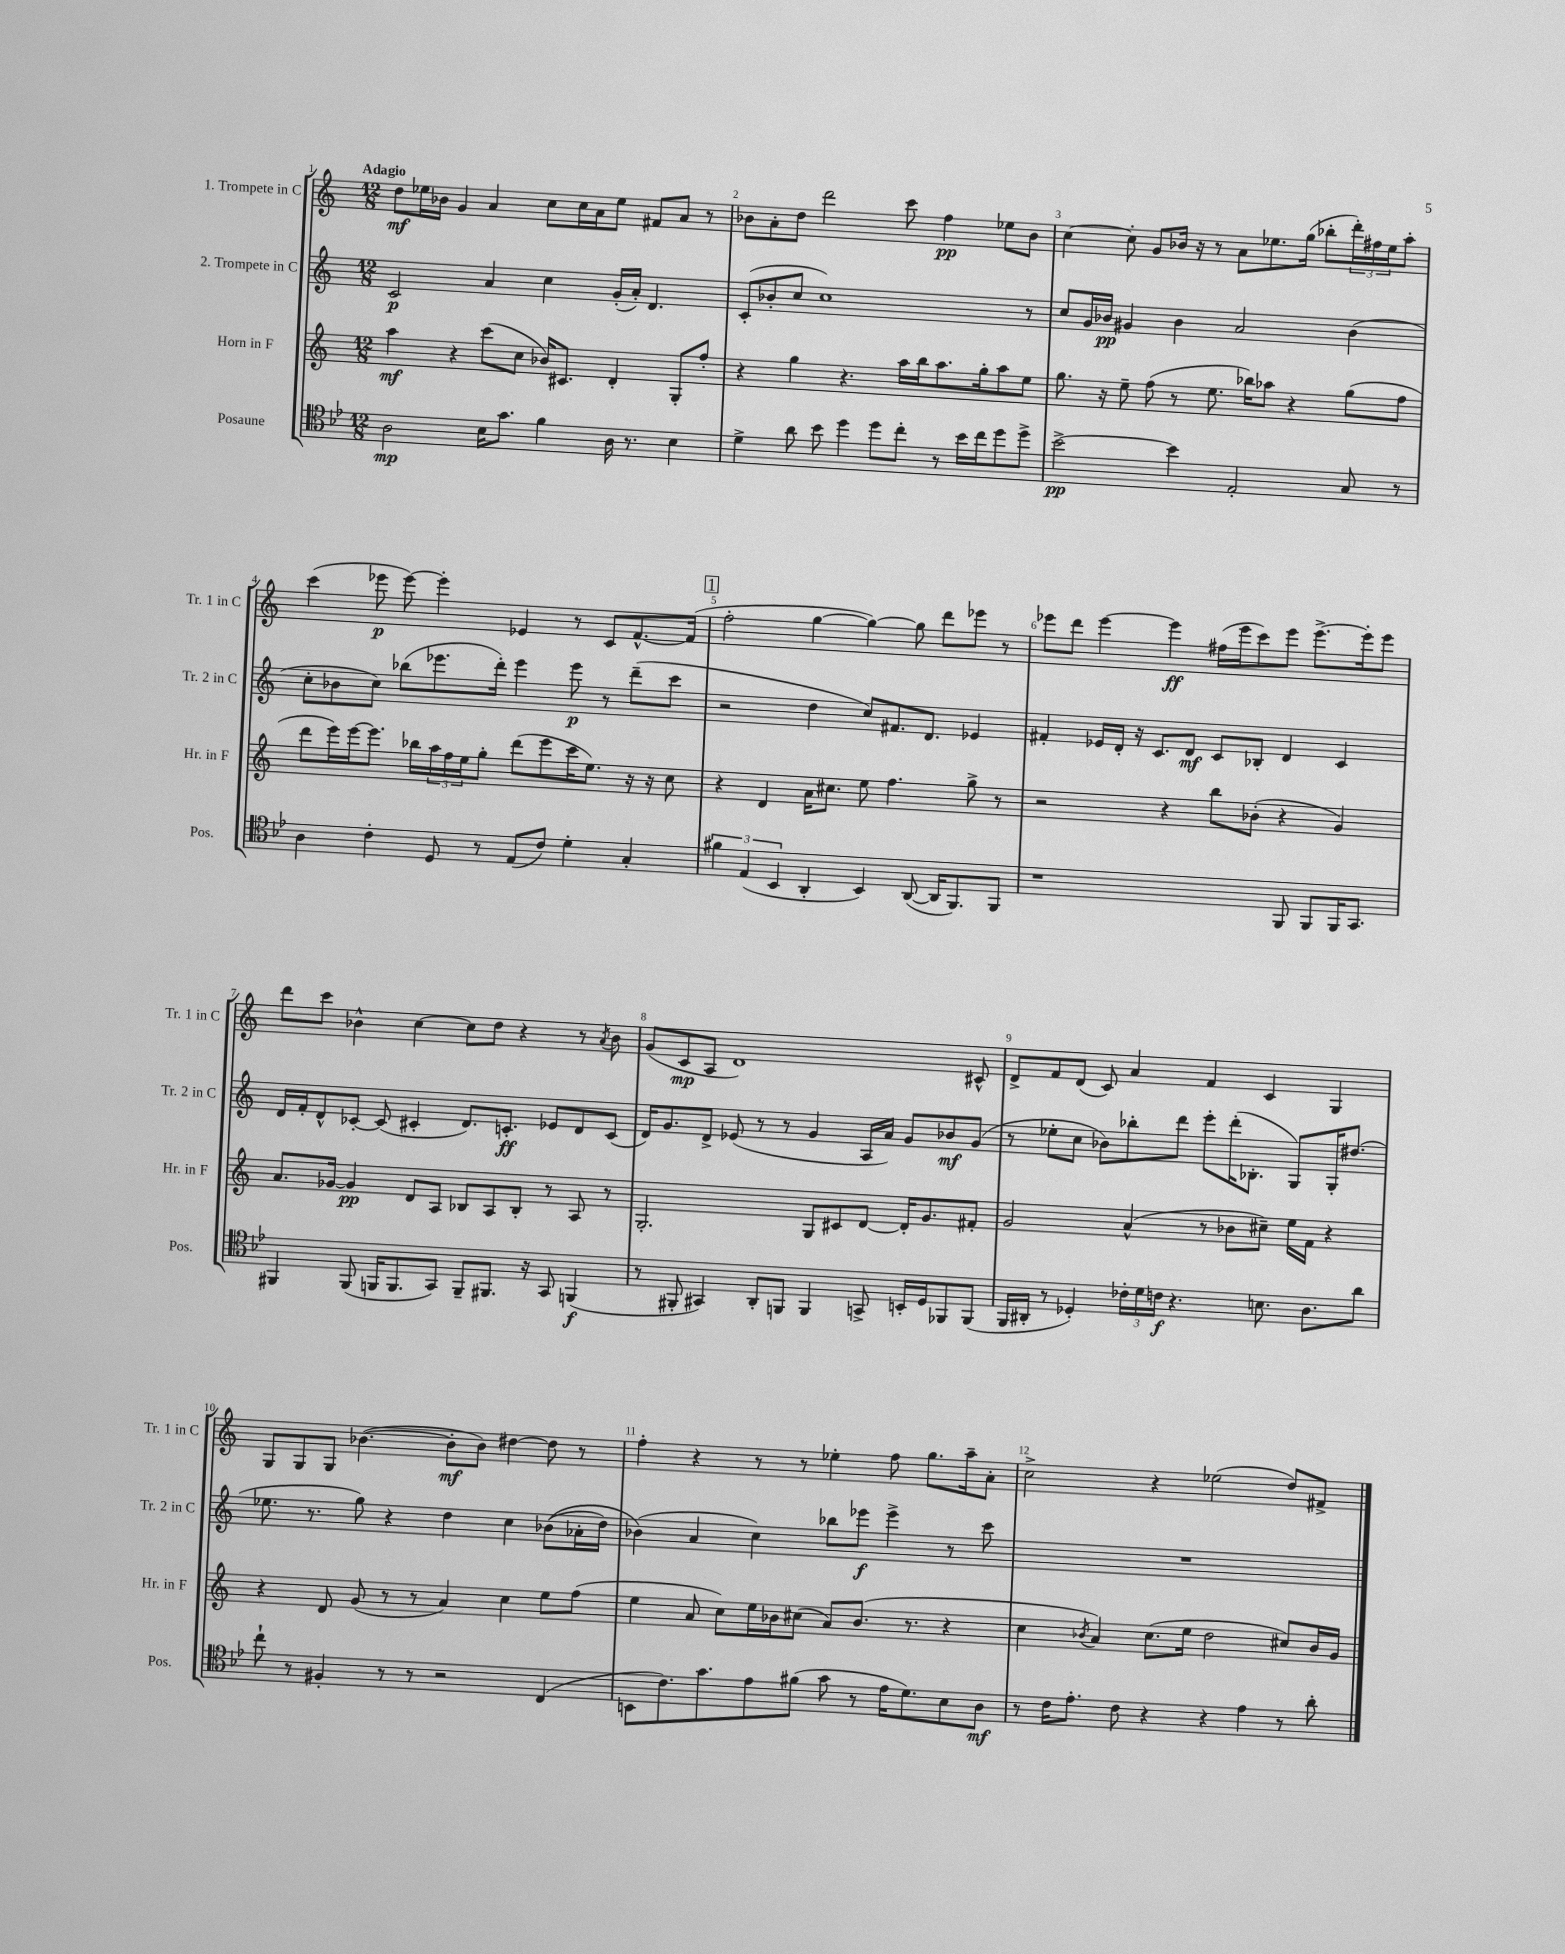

**kern	**dynam	**kern	**dynam	**kern	**dynam	**kern	**dynam
*part4	*part4	*part3	*part3	*part2	*part2	*part1	*part1
*staff4	*staff4	*staff3	*staff3	*staff2	*staff2	*staff1	*staff1
*I"Posaune	*	*I"Horn in F	*	*I"2. Trompete in C	*	*I"1. Trompete in C	*
*I'Pos.	*	*I'Hr. in F	*	*I'Tr. 2 in C	*	*I'Tr. 1 in C	*
*clefC4	*	*clefG2	*	*clefG2	*	*clefG2	*
*k[b-e-]	*	*k[]	*	*k[]	*	*k[]	*
*M12/8	*	*M12/8	*	*M12/8	*	*M12/8	*
=1	=1	=1	=1	=1	=1	=1	=1
!	!	!	!	!	!	!LO:TX:a:B:t=Adagio	!
2A\	mp	4aa\	mf	2c/	p	8dd\L	mf
.	.	.	.	.	.	16ee-X\L	.
.	.	.	.	.	.	16b-X\JJ	.
.	.	4r	.	.	.	4g/	.
16B-\KL	.	(8ccc\L	.	4a/	.	4a/	.
8.g\J	.	.	.	.	.	.	.
.	.	8cc\J	.	.	.	.	.
4f\	.	16b-X/KL)	.	4cc\	.	8cc\L	.
.	.	8.c#X/J	.	.	.	.	.
.	.	.	.	.	.	16cc\L	.
.	.	.	.	.	.	16a\J	.
16A\	.	4d'/	.	(16g'/LL	.	8ee-\J	.
8.r	.	.	.	16a'/JJ)	.	.	.
.	.	.	.	4.d/	.	8f#X/L	.
4B-\	.	8G'/L	.	.	.	8a/J	.
.	.	8ff'/J	.	.	.	8r	.
=2	=2	=2	=2	=2	=2	=2	=2
4d^\	.	4r	.	(8c'/L	.	8b-X\L	.
.	.	.	.	8b-X'/	.	8a'\	.
8a\	.	4gg\	.	8cc/J	.	8dd\J	.
8b-\	.	.	.	1cc)	.	2ddd\	.
4dd\	.	4.r	.	.	.	.	.
8dd\L	.	.	.	.	.	.	.
8cc'\J	.	16aa\LL	.	.	.	8ccc\	.
.	.	16bb\J	.	.	.	.	.
8r	.	8.aa\	.	.	.	4ff\	pp
16b-\LL	.	.	.	.	.	.	.
16cc\J	.	16gg'\k	.	.	.	.	.
8dd\	.	8aa\	.	.	.	8ee-X\L	.
8dd^\J	.	8ee\J	.	8r	.	8b-\J	.
=3	=3	=3	=3	=3	=3	=3	=3
[2b-^\	pp	8.gg\	.	8cc/L	.	[4cc\	.
.	.	.	.	16g/L	.	.	.
.	.	16r	.	16b-X/JJ	pp	.	.
.	.	8ee~\	.	4g#X/	.	8cc'\]	.
.	.	(8ff\	.	.	.	8g/L	.
4b-\]	.	8r	.	4b-\	.	16b-X/Jk	.
.	.	.	.	.	.	16r	.
.	.	8.ee\	.	.	.	8r	.
2E-'/	.	.	.	2a/	.	8a\L	.
.	.	16bb-X\KL)	.	.	.	.	.
.	.	8aa-X\J	.	.	.	8.ee-X\	.
.	.	4r	.	.	.	.	.
.	.	.	.	.	.	(16gg\Jk	.
.	.	.	.	.	.	8bb-X'\L	.
8G/	.	(8gg\L	.	(4b-\	.	24ddd'\L)	.
.	.	.	.	.	.	24ff#X\	.
.	.	.	.	.	.	24ee-\J	.
8r	.	8ff\J	.	.	.	8aa'\J	.
!!LO:LB:g=z
=4	=4	=4	=4	=4	=4	=4	=4
4A\	.	8ddd\L	.	8cc'\L	.	(4ccc\	.
.	.	16eee\L)	.	8b-X\	.	.	.
.	.	[16eee\J	.	.	.	.	.
4c'\	.	8.eee\J]	.	8cc\J)	.	8eee-X\	p
.	.	.	.	(8bb-X\L	.	[8eee-\)	.
.	.	16bb-X\LL	.	.	.	.	.
8D/	.	24aa\	.	8.eee-X\	.	4eee-'\]	.
.	.	24ff\	.	.	.	.	.
.	.	24ee\J	.	.	.	.	.
8r	.	8gg'\J	.	.	.	.	.
.	.	.	.	16ddd'\Jk)	.	.	.
(8E-/L	.	(8ddd\L	.	4eee-\	.	4e-X/	.
8c/J)	.	8eee\	.	.	.	.	.
4d'\	.	16ccc\K	.	8eee-\	p	8r	.
.	.	8.ee\J)	.	.	.	.	.
.	.	.	.	8r	.	8c/L	.
4G'/	.	16r	.	(8ddd~\L	.	[8.f^^/	.
.	.	16r	.	.	.	.	.
.	.	8cc\	.	8ccc\J	.	.	.
.	.	.	.	.	.	(16f/Jk]	.
!!LO:REH:place=s1:t=1
=5	=5	=5	=5	=5	=5	=5	=5
6f#X\	.	4r	.	2r	.	2ff'\	.
(6E-/	.	.	.	.	.	.	.
.	.	4d/	.	.	.	.	.
6BB-/	.	.	.	.	.	.	.
4AA'/	.	16a\KL	.	4dd\	.	[4gg\	.
.	.	8.cc#X\J	.	.	.	.	.
4BB-/)	.	8ee\	.	8cc/L)	.	4gg\_)	.
.	.	4.ff\	.	8.f#X/	.	.	.
([8AA/	.	.	.	.	.	8gg\]	.
.	.	.	.	8.d/J	.	.	.
16AA/KL]	.	.	.	.	.	8ddd\L	.
8.FF/)	.	.	.	.	.	.	.
.	.	8gg^\	.	4e-X/	.	8eee-X\J	.
8FF/J	.	8r	.	.	.	8r	.
=6	=6	=6	=6	=6	=6	=6	=6
1r	.	2r	.	4f#X'/	.	8eee-X\L	.
.	.	.	.	.	.	8ddd\J	.
.	.	.	.	16e-X/LL	.	[4eee-\	.
.	.	.	.	16d'/JJ	.	.	.
.	.	.	.	16r	.	.	.
.	.	.	.	8.c/L	.	.	.
.	.	4r	.	.	.	4eee-\]	ff
.	.	.	.	8d/J	mf	.	.
.	.	8bb\L	.	8c/L	.	(16ff#X\LL	.
.	.	.	.	.	.	16eee-\J	.
.	.	(8b-X'\J	.	8B-X'/J	.	8ccc\)	.
8FF/	.	4r	.	4d/	.	8eee-\J	.
8FF/L	.	.	.	.	.	[8.eee-^\L	.
16FF/K	.	4g/)	.	4c/	.	.	.
8.GG/J	.	.	.	.	.	16eee-'\k]	.
.	.	.	.	.	.	8eee-\J	.
!!LO:LB:g=z
=7	=7	=7	=7	=7	=7	=7	=7
4FF#X/	.	8.a/L	.	16d/LL	.	8ddd\L	.
.	.	.	.	16f'/J	.	.	.
.	.	.	.	8d^^/	.	8ccc\J	.
.	.	[16g-X/Jk	.	.	.	.	.
(8FF#/	.	4g-/]	pp	[8c-X'/J	.	4b-X^^\	.
16FFn/KL	.	.	.	(8c-/]	.	.	.
8.FF/	.	.	.	.	.	.	.
.	.	8d/L	.	4c#X'/	.	[4cc\	.
8GG/J)	.	8A/J	.	.	.	.	.
8FF~/L	.	8B-X/L	.	8.d/L)	.	8cc\L]	.
8.FF#X/J	.	8A/	.	.	.	8dd\J	.
.	.	.	.	8.cn'/J	ff	.	.
.	.	8B-'/J	.	.	.	4r	.
16r	.	.	.	.	.	.	.
8GG/	.	8r	.	8e-X/L	.	.	.
(4FFn/	f	8A/	.	8d/	.	8r	.
.	.	.	.	.	.	8qa/	.
.	.	8r	.	(8c/J	.	8b-\	.
=8	=8	=8	=8	=8	=8	=8	=8
8r	.	2.G'/	.	16d/KL)	.	(8g/L	.
.	.	.	.	8.g/	.	.	.
8FF#X'/	.	.	.	.	.	8c/	mp
4GG#X/)	.	.	.	8d^/J	.	8A/J	.
.	.	.	.	(8e-X/	.	1d)	.
8AA'/L	.	.	.	8r	.	.	.
8FFn/J	.	.	.	8r	.	.	.
4FF/	.	8G/L	.	4g/	.	.	.
.	.	8c#X/	.	.	.	.	.
8GGn^/	.	[8d/J	.	16A/LL	.	.	.
.	.	.	.	16a/JJ)	.	.	.
16BBn'/LL	.	16d'/KL]	.	8g/L	.	.	.
16D/J	.	8.g/	.	.	.	.	.
8FF-X/	.	.	.	8b-X/	mf	.	.
(8FF-/J	.	8f#X'/J	.	(8g/J	.	8c#X^^/	.
=9	=9	=9	=9	=9	=9	=9	=9
16FF/LL	.	2g/	.	8r	.	8d^/L	.
16AA#X'/JJ	.	.	.	.	.	.	.
8r	.	.	.	8ee-X'\L	.	8f/	.
4D-X'/)	.	.	.	8cc\J	.	(8d/J	.
.	.	.	.	8b-X\L)	.	8c/)	.
24c-X'\LL	.	(4a^^/	.	8bb-X'\	.	4a/	.
24d\	.	.	.	.	.	.	.
24cn\JJ	f	.	.	.	.	.	.
4.r	.	.	.	8ddd\J	.	.	.
.	.	8r	.	8eee'\L	.	4f/	.
.	.	8b-X\L	.	(16ddd'\K	.	.	.
.	.	.	.	8.B-X'\J	.	.	.
8.Bn\	.	8cc#X~\J)	.	.	.	4c/	.
.	.	16ee\LL	.	8G/L)	.	.	.
8.A\L	.	16f\JJ	.	.	.	.	.
.	.	4r	.	16G'/K	.	4G/	.
.	.	.	.	(8.dd#X/J	.	.	.
8a\J	.	.	.	.	.	.	.
!!LO:LB:g=z
=10	=10	=10	=10	=10	=10	=10	=10
8cc`\	.	4r	.	8.ee-X\	.	8G/L	.
8r	.	.	.	.	.	8G/	.
.	.	.	.	8.r	.	.	.
4F#X'/	.	8d/	.	.	.	8G/J	.
.	.	(8g/	.	8gg\)	.	([4.b-X\	.
8r	.	8r	.	4r	.	.	.
8r	.	8r	.	.	.	.	.
2r	.	4a/)	.	4dd\	.	8b-'\L]	mf
.	.	.	.	.	.	8b-\J)	.
.	.	4cc\	.	4cc\	.	[4dd#X\	.
(4C/	.	8ee\L	.	((8b-X\L	.	8dd#\]	.
.	.	(8ff\J	.	16a-X'\L	.	8r	.
.	.	.	.	16dd\JJ)	.	.	.
=11	=11	=11	=11	=11	=11	=11	=11
8BBn\L	.	4ee\	.	(4b-X\)	.	4ff'\	.
8.c\)	.	.	.	.	.	.	.
.	.	8a/	.	4a/	.	4r	.
8.g\	.	.	.	.	.	.	.
.	.	8cc\L)	.	.	.	.	.
8e-\	.	16ee\L	.	4cc\)	.	8r	.
.	.	16b-X\J	.	.	.	.	.
(8f#X\J	.	(8cc#X\J	.	.	.	8r	.
8g\	.	8a/L)	.	8bb-X\L	.	4ee-X'\	.
8r	.	(8.b-/J	.	8eee-X\J	f	.	.
16e-\KL	.	.	.	4eee-^\	.	8ff\	.
8.d\)	.	8.r	.	.	.	.	.
.	.	.	.	.	.	8.gg\L	.
8B-\	.	4r	.	8r	.	.	.
.	.	.	.	.	.	16aa~\k	.
8A\J	mf	.	.	8ccc\	.	8a'\J	.
=12	=12	=12	=12	=12	=12	=12	=12
8r	.	4cc\	.	1.r	.	2cc^\	.
16c\KL	.	.	.	.	.	.	.
8.e-'\J	.	.	.	.	.	.	.
.	.	8qb-X/	.	.	.	.	.
.	.	4a/)	.	.	.	.	.
8c\	.	.	.	.	.	.	.
4r	.	(8.cc\L	.	.	.	4r	.
.	.	16ee\Jk	.	.	.	.	.
4r	.	2dd\	.	.	.	(2ee-X\	.
4e-\	.	.	.	.	.	.	.
8r	.	8cc#X/L)	.	.	.	8dd/L)	.
8a'\	.	16b-/L	.	.	.	8f#X^/J	.
.	.	16g/JJ	.	.	.	.	.
==	==	==	==	==	==	==	==
*-	*-	*-	*-	*-	*-	*-	*-
